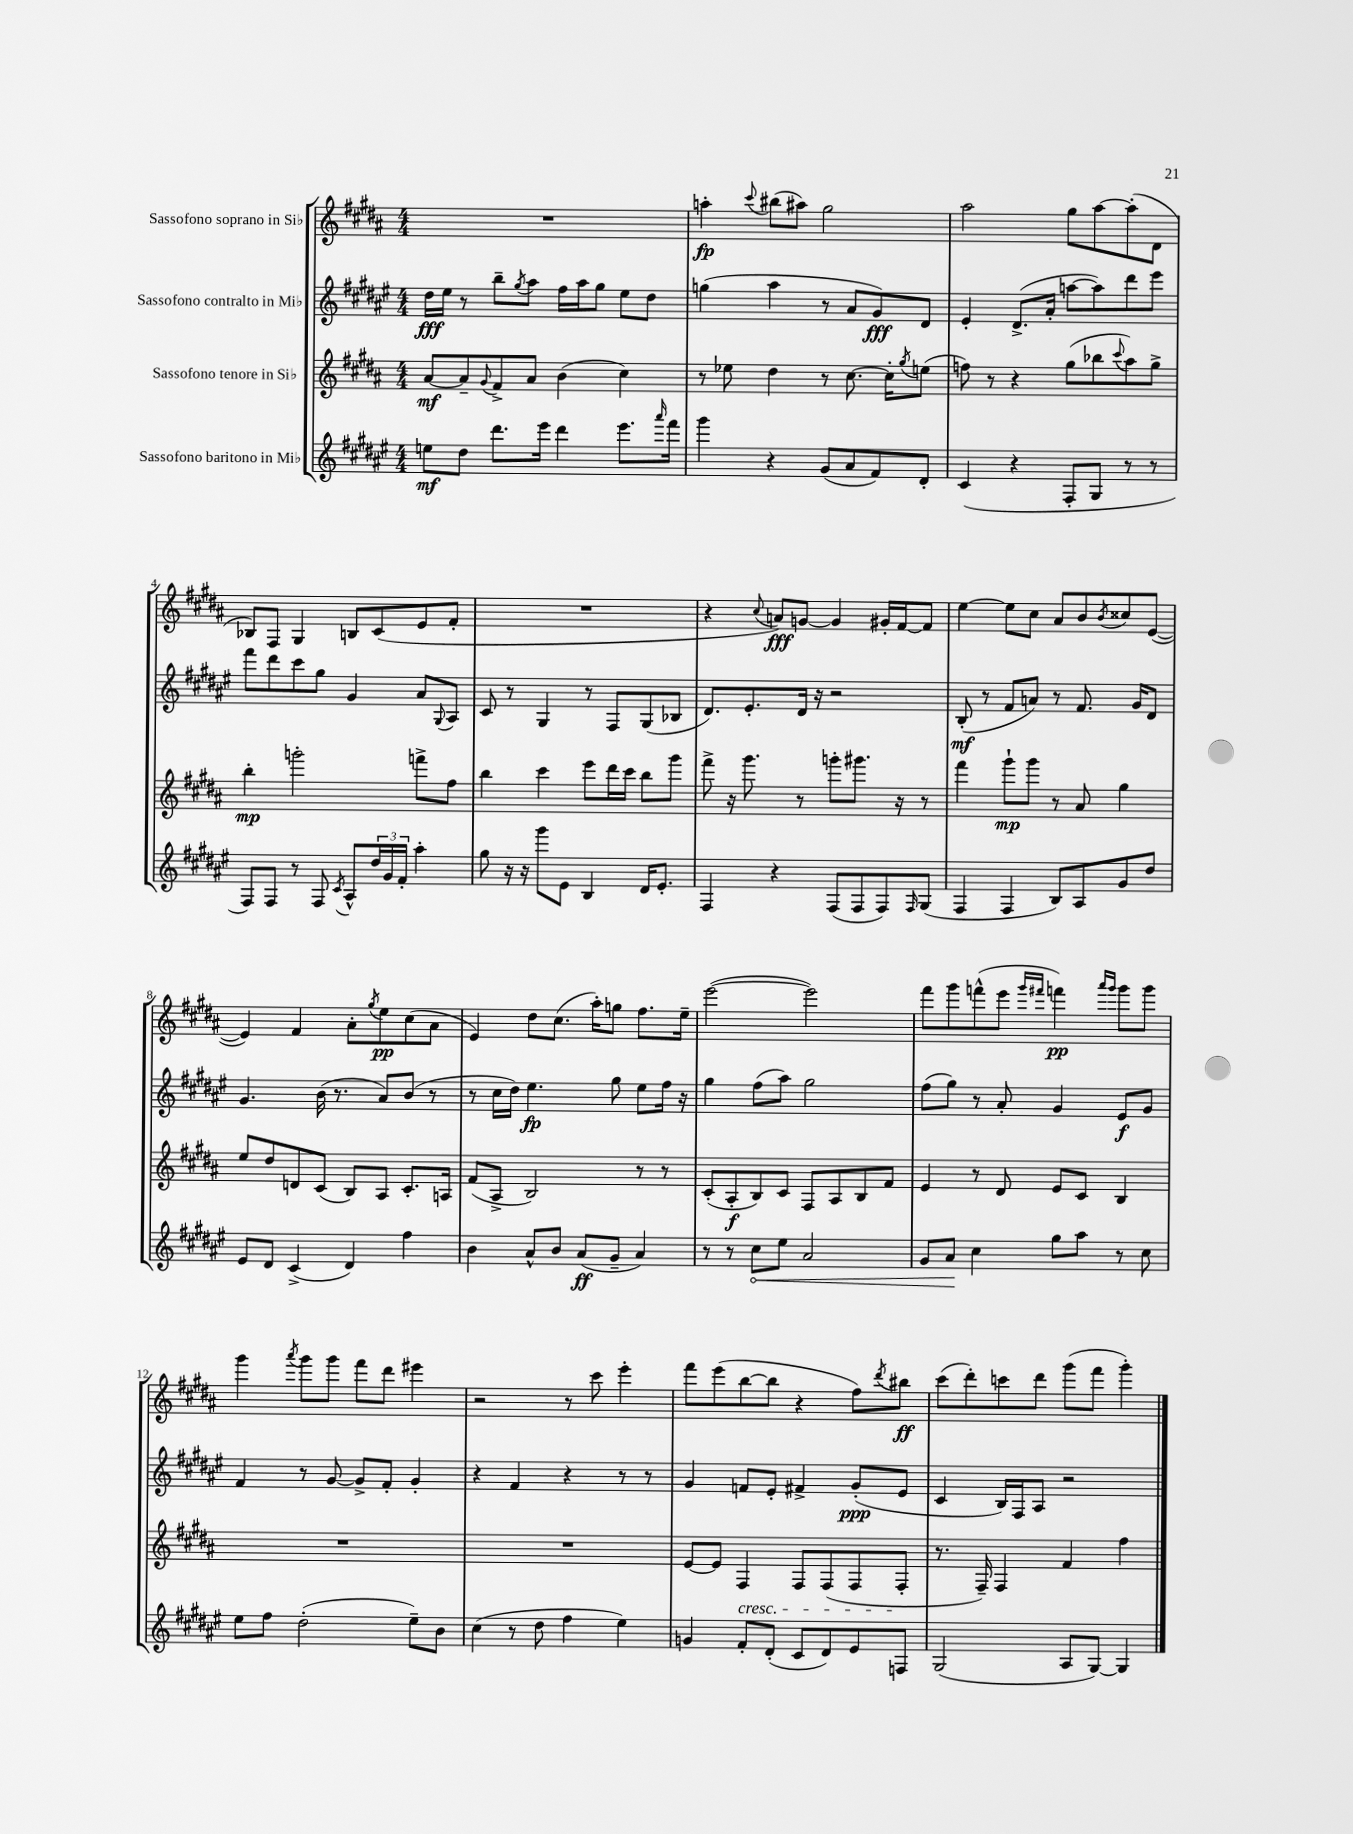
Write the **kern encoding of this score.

**kern	**dynam	**kern	**dynam	**kern	**dynam	**kern	**dynam
*part4	*part4	*part3	*part3	*part2	*part2	*part1	*part1
*staff4	*staff4	*staff3	*staff3	*staff2	*staff2	*staff1	*staff1
*I"Sassofono baritono in Mi♭	*	*I"Sassofono tenore in Si♭	*	*I"Sassofono contralto in Mi♭	*	*I"Sassofono soprano in Si♭	*
*clefG2	*	*clefG2	*	*clefG2	*	*clefG2	*
*k[f#c#g#d#a#e#]	*	*k[f#c#g#d#a#]	*	*k[f#c#g#d#a#e#]	*	*k[f#c#g#d#a#]	*
*M4/4	*	*M4/4	*	*M4/4	*	*M4/4	*
=1	=1	=1	=1	=1	=1	=1	=1
8een\L	mf	[8a#/L	mf	16dd#\LL	fff	1r	.
.	.	.	.	16ee#\JJ	.	.	.
8dd#\J	.	8a#~/]	.	8r	.	.	.
.	.	8qqg#/	.	.	.	.	.
8.ddd#\L	.	8f#^/	.	8bb~\L	.	.	.
.	.	.	.	8qgg#/	.	.	.
.	.	8a#/J	.	8aa#\J	.	.	.
16eee#\Jk	.	.	.	.	.	.	.
4ddd#\	.	(4b\	.	16ff#\LL	.	.	.
.	.	.	.	16aa#\J	.	.	.
.	.	.	.	8gg#\J	.	.	.
8.eee#\L	.	4cc#\)	.	8ee#\L	.	.	.
.	.	.	.	8dd#\J	.	.	.
16qqaaa#/	.	.	.	.	.	.	.
16fff#\Jk	.	.	.	.	.	.	.
=2	=2	=2	=2	=2	=2	=2	=2
4ggg#\	.	8r	.	(4ggn\	.	4aan'\	fp
.	.	8ee-X\	.	.	.	.	.
.	.	.	.	.	.	8qqccc#/	.
4r	.	4dd#\	.	4aa#\	.	(8bb#X\L	.
.	.	.	.	.	.	8aa#X\J)	.
(8g#/L	.	8r	.	8r	.	2gg#\	.
8a#/	.	[8.cc#\	.	8a#/L	.	.	.
8f#/)	.	.	.	8g#/)	fff	.	.
.	.	16cc#'\KL]	.	.	.	.	.
.	.	8qgg#/	.	.	.	.	.
8d#'/J	.	(8een\J	.	8d#/J	.	.	.
=3	=3	=3	=3	=3	=3	=3	=3
(4c#/	.	8ffn\)	.	4e#'/	.	2aa#\	.
.	.	8r	.	.	.	.	.
4r	.	4r	.	(8.d#^/L	.	.	.
.	.	.	.	16a#'/Jk	.	.	.
8F#'/L	.	(8gg#\L	.	[8aan\L	.	8gg#\L	.
8G#/J	.	8bb-X\	.	8aa\])	.	[8aa#\	.
.	.	8qqccc#/	.	.	.	.	.
8r	.	8aa#\)	.	8ddd#\	.	(8aa#'\]	.
8r	.	8gg#^\J	.	8eee#\J	.	8d#\J	.
!!LO:LB:g=z
=4	=4	=4	=4	=4	=4	=4	=4
8F#/L)	.	4bb'\	mp	8fff#\L	.	8B-X/L)	.
8F#/J	.	.	.	8ddd#\	.	8F#/J	.
8r	.	2gggn'\	.	8ccc#\	.	4G#/	.
8F#/	.	.	.	8gg#\J	.	.	.
8qc#/	.	.	.	.	.	.	.
8A#^^/L	.	.	.	4g#/	.	8Bn/L	.
24dd#/L	.	.	.	.	.	(8c#/	.
24g#/	.	.	.	.	.	.	.
24f#'/JJ	.	.	.	.	.	.	.
4aa#'\	.	8fffn^\L	.	8a#/L	.	8e/	.
.	.	.	.	8qqG#/	.	.	.
.	.	8ff#\J	.	8A#/J	.	8f#'/J	.
=5	=5	=5	=5	=5	=5	=5	=5
8gg#\	.	4bb\	.	8c#/	.	1r	.
16r	.	.	.	8r	.	.	.
16r	.	.	.	.	.	.	.
8ggg#\L	.	4ccc#\	.	4G#/	.	.	.
8e#\J	.	.	.	.	.	.	.
4B/	.	8eee\L	.	8r	.	.	.
.	.	16ddd#\L	.	8F#/L	.	.	.
.	.	16ccc#\JJ	.	.	.	.	.
16d#/KL	.	8bb\L	.	(8G#/	.	.	.
8.e#'/J	.	.	.	.	.	.	.
.	.	8ggg#\J	.	8B-X/J	.	.	.
=6	=6	=6	=6	=6	=6	=6	=6
4F#/	.	8fff#^\	.	8.d#/L)	.	4r	.
.	.	16r	.	.	.	.	.
.	.	8.ggg#\	.	8.e#'/	.	.	.
.	.	.	.	.	.	8qqcc#/	.
4r	.	.	.	.	.	8an/L)	fff
.	.	8r	.	16d#/Jk	.	[8gn/J	.
.	.	.	.	16r	.	.	.
(8F#/L	.	8gggn'\L	.	2r	.	4g/]	.
8F#/	.	8.ggg#X\J	.	.	.	.	.
8F#/)	.	.	.	.	.	16g#X'/LL	.
.	.	16r	.	.	.	[16f#/J	.
16qqF#/	.	.	.	.	.	.	.
(8G#/J	.	8r	.	.	.	8f#/J]	.
=7	=7	=7	=7	=7	=7	=7	=7
4F#/	.	4fff#\	.	(8B'/	mf	[4ee\	.
.	.	.	.	8r	.	.	.
4F#/	.	8ggg#`\L	mp	8f#/L	.	8ee\L]	.
.	.	8ggg#\J	.	8an/J)	.	8cc#\J	.
8B/L)	.	8r	.	8r	.	8a#/L	.
8A#/	.	8a#/	.	8.f#/	.	8b/	.
.	.	.	.	.	.	8qb/	.
8g#/	.	4gg#\	.	.	.	8cc##X/	.
.	.	.	.	16g#/KL	.	.	.
8dd#/J	.	.	.	8d#/J	.	([8e/J	.
!!LO:LB:g=z
=8	=8	=8	=8	=8	=8	=8	=8
8e#/L	.	8ee/L	.	4.g#/	.	4e/])	.
8d#/J	.	8dd#/	.	.	.	.	.
(4c#^/	.	8dn/	.	.	.	4f#/	.
.	.	(8c#/J	.	(16b\	.	.	.
.	.	.	.	8.r	.	.	.
4d#/)	.	8B/L)	.	.	.	8a#'\L	.
.	.	.	.	.	.	8qgg#/	.
.	.	8A#/J	.	8a#/L)	.	8ee\	pp
4ff#\	.	8.c#'/L	.	(8b/J	.	(8cc#\	.
.	.	.	.	8r	.	8a#\J	.
.	.	16An/Jk	.	.	.	.	.
=9	=9	=9	=9	=9	=9	=9	=9
4b\	.	(8f#/L	.	8r	.	4e/)	.
.	.	8A#^/J	.	16cc#\LL	.	.	.
.	.	.	.	16dd#\JJ)	.	.	.
8a#^^/L	.	2B/)	.	4.ee#\	fp	8dd#\L	.
8b/J	.	.	.	.	.	(8.cc#\J	.
(8a#/L	ff	.	.	.	.	.	.
.	.	.	.	.	.	16aa#'\KL)	.
8g#~/J	.	.	.	8gg#\	.	8ggn\J	.
4a#/)	.	8r	.	8ee#\L	.	8.ff#\L	.
.	.	8r	.	16ff#\Jk	.	.	.
.	.	.	.	16r	.	16ee~\Jk	.
=10	=10	=10	=10	=10	=10	=10	=10
8r	.	(8c#'/L	.	4gg#\	.	([2eee\	.
8r	.	8A#'/	f	.	.	.	.
!	!LO:HP:b	!	!	!	!	!	!
8cc#\L	<	8B/)	.	(8ff#\L	.	.	.
8ee#\J	.	8c#/J	.	8aa#\J)	.	.	.
2a#/	.	8F#/L	.	2gg#\	.	2eee\])	.
.	.	8A#/	.	.	.	.	.
.	.	8B/	.	.	.	.	.
.	.	8f#/J	.	.	.	.	.
=11	=11	=11	=11	=11	=11	=11	=11
8g#/L	.	4e/	.	(8ff#\L	.	8fff#\L	.
8a#/J	.	.	.	8gg#\J)	.	8ggg#\	.
4cc#\	[	8r	.	8r	.	(8fffn^^\	.
.	.	8d#/	.	8a#'/	.	8eee\J	.
.	.	.	.	.	.	16qqggg#/LL	.
.	.	.	.	.	.	16qqfff#X/JJ	.
8gg#\L	.	8e/L	.	4g#/	.	4fffn\)	pp
8aa#\J	.	8c#/J	.	.	.	.	.
.	.	.	.	.	.	16qqaaa#/LL	.
.	.	.	.	.	.	16qqggg#/JJ	.
8r	.	4B/	.	8e#/L	f	8ggg#\L	.
8cc#\	.	.	.	8g#/J	.	8ggg#\J	.
!!LO:LB:g=z
=12	=12	=12	=12	=12	=12	=12	=12
8ee#\L	.	1r	.	4f#/	.	4ggg#\	.
8ff#\J	.	.	.	.	.	.	.
.	.	.	.	.	.	8qaaa#/	.
(2dd#'\	.	.	.	8r	.	8ggg#\L	.
.	.	.	.	[8g#/	.	8ggg#\J	.
.	.	.	.	8g#^/L]	.	8fff#\L	.
.	.	.	.	8f#'/J	.	8ddd#\J	.
8ee#~\L)	.	.	.	4g#'/	.	4eee#X\	.
8b\J	.	.	.	.	.	.	.
=13	=13	=13	=13	=13	=13	=13	=13
(4cc#\	.	1r	.	4r	.	2r	.
8r	.	.	.	4f#/	.	.	.
8dd#\	.	.	.	.	.	.	.
4ff#\	.	.	.	4r	.	8r	.
.	.	.	.	.	.	8ccc#\	.
4ee#\)	.	.	.	8r	.	4eee'\	.
.	.	.	.	8r	.	.	.
=14	=14	=14	=14	=14	=14	=14	=14
4gn/	.	[8e/L	.	4g#/	.	8fff#\L	.
.	.	8e/J]	.	.	.	(8eee\	.
!	!	!LO:TX:b:i:t=cresc.	!	!	!	!	!
8f#'/L	.	4F#/	.	8fn/L	.	[8bb\	.
(8d#'/J	.	.	.	8e#'/J	.	8bb\J]	.
8c#/L	.	8F#/L	.	4f#X^/	.	4r	.
8d#/)	.	(8F#/	.	.	.	.	.
8e#/	.	8F#/	.	(8g#'/L	ppp	8ff#\L)	.
.	.	.	.	.	.	8qddd#/	.
8Fn/J	.	8F#'/J	.	8e#/J	.	8bb#X\J	ff
=15	=15	=15	=15	=15	=15	=15	=15
(2G#/	.	8.r	.	4c#/	.	(8ccc#\L	.
.	.	.	.	.	.	8ddd#'\)	.
.	.	16F#~/)	.	.	.	.	.
.	.	4F#/	.	16B/LL)	.	8cccn\	.
.	.	.	.	16F#/J	.	.	.
.	.	.	.	8A#/J	.	8ddd#\J	.
8A#/L	.	4f#/	.	2r	.	(8ggg#\L	.
[8G#/J)	.	.	.	.	.	8fff#\J	.
4G#/]	.	4ff#\	.	.	.	4ggg#'\)	.
==	==	==	==	==	==	==	==
*-	*-	*-	*-	*-	*-	*-	*-
